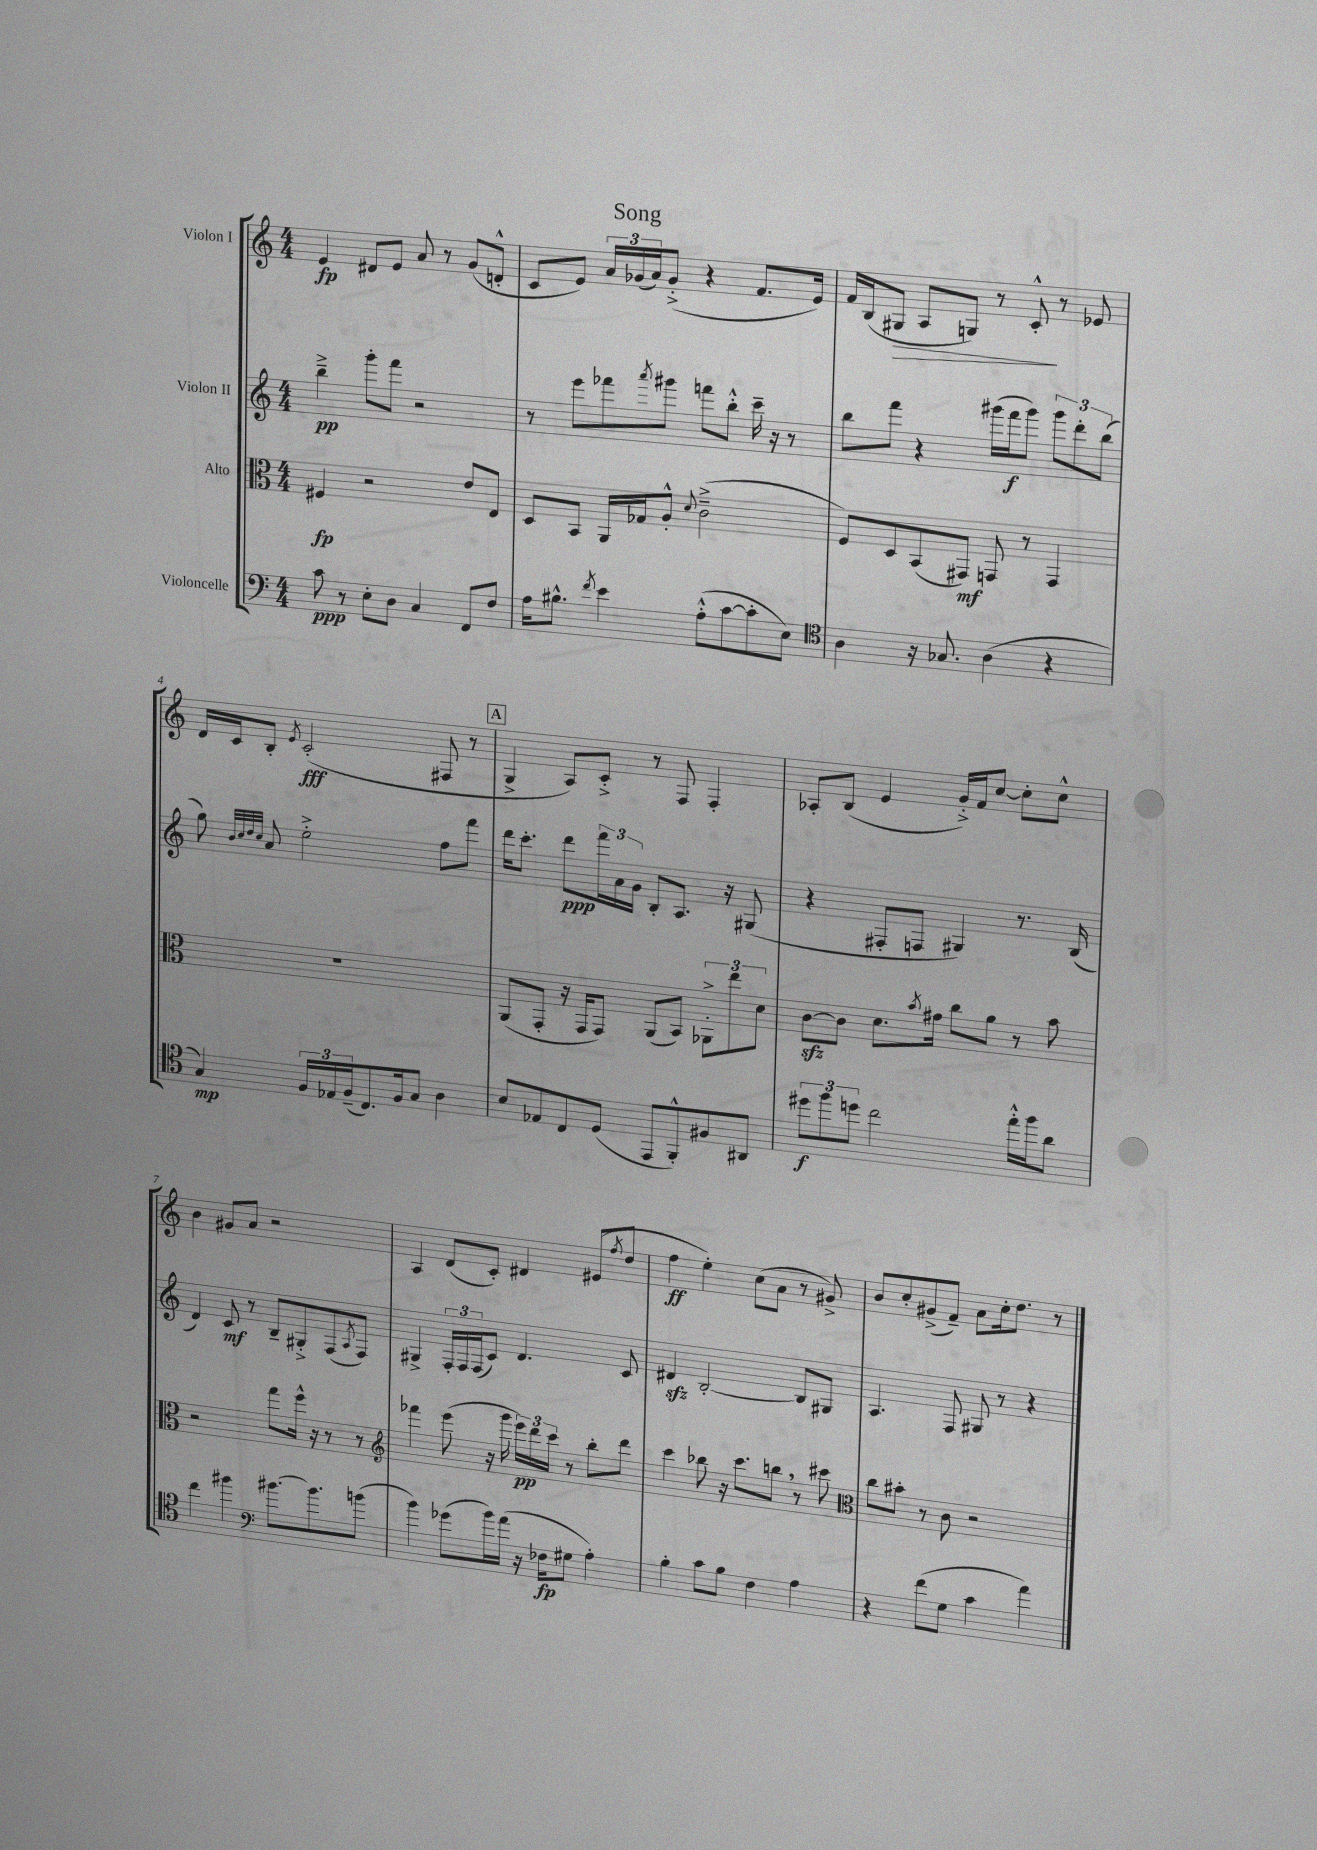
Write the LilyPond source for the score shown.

\header { title = "Song" }
<<
\new StaffGroup <<
\new Staff = "s0" \with { instrumentName = "Violon I" } {
    \clef treble \key c \major \numericTimeSignature \time 4/4
    e'4\fp dis'8 e'8 a'8 r8 g'8( d'8-.-^ |
    c'8 e'8) \tuplet 3/2 { a'16 ges'16( a'16) } ges'8-.->( r4 f'8. e'16) |
    f'16 b16( gis8\> a8 g8) r8 c'8-.-^\! r8 ees'8 |
    d'16 c'16 b8-. \acciaccatura { e'8 } c'2-.\fff( fis8 r8 |
    \mark \markup { \box "A" } g4-> a8) c'8-.-> r8 f8 f4-. |
    aes8-. b8( e'4 g'16-.->) f'16 c''8~ c''8-. c''8-^ |
    b'4 gis'8 a'8 r2 |
    a4 d'8( c'8-.) dis'4 eis'8( \acciaccatura { f''8 } d''8 |
    f''4\ff e''4-.) c''8( a'8 r8 gis'8->) |
    b'8 c''8-. gis'8->( f'8--) a'8 c''16-. d''8. r8 \bar "|." |
}
\new Staff = "s1" \with { instrumentName = "Violon II" } {
    \clef treble \key c \major \numericTimeSignature \time 4/4
    b''4--->\pp g'''8-. f'''8 r2 |
    r8 e'''8 fes'''8 \acciaccatura { a'''8 } gis'''8 f'''8 b''8-.-^ c'''16-- r16 r8 |
    b''8 f'''8 r4 gis'''16( f'''16\f gis'''8) \tuplet 3/2 { gis'''8 d'''8-. b''8( } |
    g''8) \grace { b'32 c''32 d''32 c''32 } a'8 e''2-.-> f''8 f'''8 |
    \mark \markup { \box "A" } d'''16 c'''8.-. d'''8\ppp \tuplet 3/2 { f'''16 a'16 g'16 } b8-. a8. r16 gis8( |
    r4 fis8-. f8 gis4) r8. b16( |
    d'4) c'8\mf r8 b8-- gis8-.-> f8( \acciaccatura { a8 } f8) |
    gis4-> \tuplet 3/2 { f16-. f16 f16( } c'8) d'4. c'8 |
    dis'4\sfz b2~-. b8 gis8 |
    a4. f8 gis8 r8 r4 \bar "|." |
}
\new Staff = "s2" \with { instrumentName = "Alto" } {
    \clef alto \key c \major \numericTimeSignature \time 4/4
    fis4\fp r2 e'8 e8 |
    d8 b,8 a,16 ges16 a8-.-^ \appoggiatura { d'8 } c'2--->( |
    f8) d8 b,8( gis,8\mf) g,8 r8 g,4 |
    R1 |
    \mark \markup { \box "A" } a,8( g,8-. r16 g,16 g,8) a,8( b,8) \tuplet 3/2 { aes,8-.-> e''8 d'8 } |
    c'8~\sfz c'8 d'8. \acciaccatura { b'8 } gis'16 c''8 a'8 r8 b'8 |
    r2 g''8 f''16-^ r16 r8 r8 |
    \clef treble fes'''4 e'''8( r16 g'''16 \tuplet 3/2 { e'''16\pp) d'''16 c'''16 } r8 b''8-. d'''8 |
    c'''4 bes''8 r16 c'''8. b''8 \breathe r8 cis'''8 |
    \clef alto c''8 bis'8-. r8 c'8 r2 \bar "|." |
}
\new Staff = "s3" \with { instrumentName = "Violoncelle" } {
    \clef bass \key c \major \numericTimeSignature \time 4/4
    c'8\ppp r8 e8-. d8 c4 f,8 f8 |
    a16 bis8.-^ \acciaccatura { f'8 } e'4 a8-.-^( c'8~ c'8-. e8) |
    \clef tenor a4 r16 ges8. a4( r4 |
    g4\mp) \tuplet 3/2 { f16 ees16 f16--( } c8.) f16 g8 a4 |
    \mark \markup { \box "A" } b8 ees8 c8 d8( e,8 f,8-.-^) fis8 ais,8 |
    \tuplet 3/2 { dis''8\f f''8 d''8 } c''2 e''16-.-^ f''16 a'8 |
    c''4 fis''4 \clef bass bis'8.~ bis'8. b'8( |
    b'4) ges'8( b'16) a'16( r16 fes16\fp gis8 a4-.) |
    b4-. c'8 b8 f4 a4 |
    r4 f'8( g8 c'4 a'4) \bar "|." |
}
>>
>>
